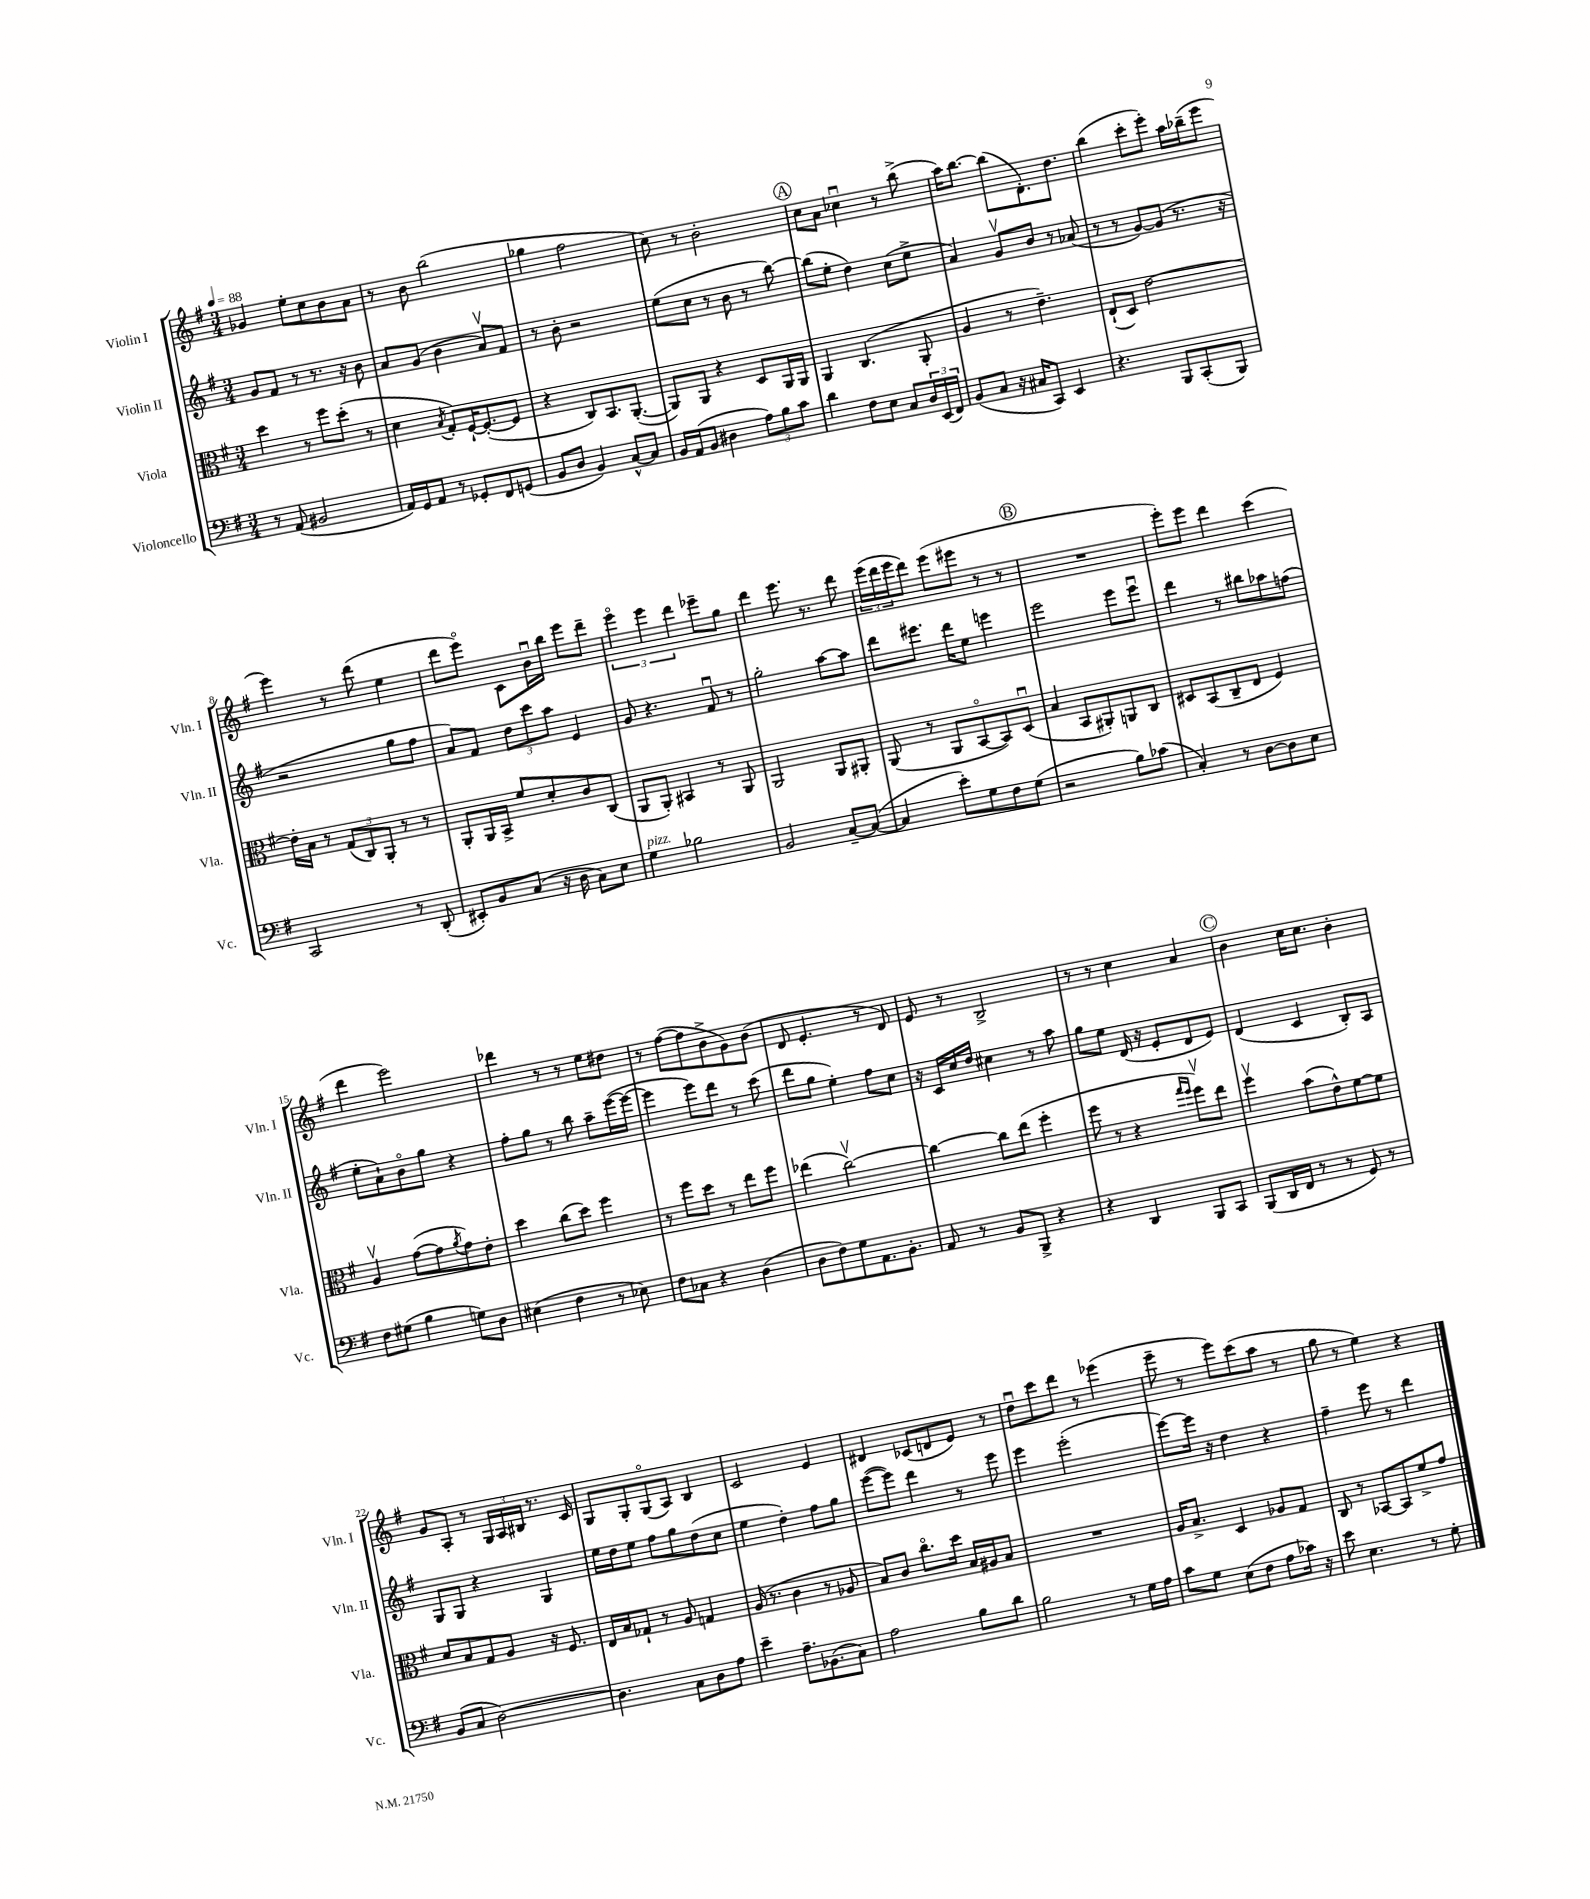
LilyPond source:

<<
\new StaffGroup <<
\new Staff = "s0" \with { instrumentName = "Violin I" shortInstrumentName = "Vln. I" } {
    \clef treble \key g \major \numericTimeSignature \time 3/4 \tempo 4 = 88
    ges'4 e''8-. c''8 b'8 a'8 |
    r8 b'8 b''2( |
    ges''4 fis''2 |
    c''8) r8 b'2-. |
    \mark \markup { \circle "A" } c''8 a'8 ces''4\downbow r8 b''8->( |
    a''16) b''8.~ b''8( d'8.-.) d''8. |
    b''4( c'''8-. e'''8-.) a''16 bes''16--( e'''8 |
    e'''4) r8 d'''8( e''4 |
    d'''8 e'''8\flageolet) c'8 b'16\downbow b''16 e'''8 d'''8-- |
    \tuplet 3/2 { e'''4\flageolet e'''4 d'''4 } ees'''8-- g''8 |
    d'''4 e'''8. r8. d'''8 |
    \tuplet 3/2 { e'''16( d'''16 e'''16 } d'''8) e'''8( eis'''8 r8 r8 |
    \mark \markup { \circle "B" } R2. |
    e'''8-.) e'''8 d'''4 c'''4( |
    d'''4 e'''2) |
    des'''4 r8 r8 e''8 dis''8 |
    r8 fis''8~( fis''8 b'8-> g'8) b'8( |
    d'8 e'4.-. r8 d'8) |
    e'8 r8 b2-> |
    r8 r8 c''4 a'4 |
    \mark \markup { \circle "C" } b'4 c''16 c''8. b'4-. |
    g'8 a8-. r8 \tuplet 3/2 { g16 a16 bis16 } r8. c'16 |
    g8 g8-. g8\flageolet( a8) b4 |
    c'2 e'4 |
    dis'4 ces'8( d'8 e'8) r8 |
    d''8\downbow c'''8 d'''8 r8 ees'''4( |
    e'''8-- r8 e'''8) c'''8( a''8 r8 |
    g''8 r8 e''4) r4 \bar "|." |
}
\new Staff = "s1" \with { instrumentName = "Violin II" shortInstrumentName = "Vln. II" } {
    \clef treble \key g \major \numericTimeSignature \time 3/4
    g'8 fis'8 r8 r8. r16 b'8 |
    a'8 g'8( b'4 a'8\upbow) fis'8 |
    r8 b'8-. r2 |
    e''8( c''8 r8 b'8 r8 b''8~) |
    \mark \markup { \circle "A" } b''8( e''8-. d''4) c''8( e''8-> |
    a'4) g'8\upbow b'8 r8 aes'8( |
    r8 r8 g'8~) g'8( r8. r16 |
    r2 g''8 fis''8 |
    a'8) fis'8 \tuplet 3/2 { d''8 c'''8 a''8 } e'4 |
    g'8 r4. fis'8\downbow r8 |
    g''2-. a''8~ a''8 |
    d'''8 eis'''8. d'''16 e''8 e'''4 |
    \mark \markup { \circle "B" } e'''2 e'''8 e'''8\downbow |
    d'''4 r8 bis''8 aes''8 f''8( |
    e''8-. a'8-!) b'8\flageolet g''8 r4 |
    fis''8-. g''8 r8 b''8 a''8-- e'''16~( e'''16~ |
    e'''4 e'''8) d'''8 r8 c'''8( |
    d'''8 g''8 e''4-.) fis''8 c''8 |
    r16 c'16 c''16 d''16 cis''4 r8 a''8 |
    g''8 e''8 d'16( r16 e'8-. d'8 e'8) |
    \mark \markup { \circle "C" } d'4( c'4 b8-.) a8 |
    g8 g8 r4 g4 |
    e''16 d''16 e''8 fis''8 g''8 d''8( c''8 |
    e''4 d''4-.) fis''8 g''8 |
    e'''8~( e'''8) d'''4 r8 e'''8 |
    e'''4 e'''2-.( |
    e'''8~) e'''16 r16 d''4 r4 |
    fis''4-- e'''8 r8 d'''4 \bar "|." |
}
\new Staff = "s2" \with { instrumentName = "Viola" shortInstrumentName = "Vla." } {
    \clef alto \key g \major \numericTimeSignature \time 3/4
    d''4 r8 fis''8 d''8-.( r8 |
    d'4 \acciaccatura { b8 } g8-.) fis16~-! fis8.~-.( fis8 |
    r4 c8) b,8. a,8.~-.( |
    a,8) a,8 r4 d8 a,16 a,16 |
    \mark \markup { \circle "A" } a,4 c4.( a,8-. |
    a4 r8 e'4.--) |
    e8-!( d8) e'2~ |
    e'16-. b16 r8 \tuplet 3/2 { g8( c8) a,8-. } r8 r8 |
    a,8-. a,16 b,16-> fis'8 d'8-. c'8 c8( |
    a,8 a,8-.) bis,4 r8 a,8 |
    a,2 a,8 ais,8-. |
    a,8( r8 a,8 b,8~\flageolet b,8) d8\downbow( |
    \mark \markup { \circle "B" } b4 b,8 ais,8-.) a,8 c8 |
    dis8 b,8( c8-- e8 fis4) |
    a4\upbow g'8~( g'8 \acciaccatura { a'8 } g'8) e'8-. |
    d''4 c''8( d''8) fis''4 |
    r8 fis''8 d''8 r8 e''8 fis''8 |
    ees''4( c''2~\upbow) |
    c''4~ c''8 e''8( fis''4-. |
    fis''8 r8 r4 \grace { g''16 fis''16 } fis''8\upbow) e''8 |
    \mark \markup { \circle "C" } fis''4\upbow b'8( e'8-^) fis'8~ fis'8 |
    d'8 b8 g8 a8 r16 fis8. |
    e16 b16 ges8-! r8 a8 g4 |
    a16( r8. c'4 r8 aes8 |
    b8) c'8 c''8.\flageolet d''16 b16 ais16 b8 |
    R2. |
    a16 b8.-> d4 aes8 g8 |
    c8 r8 bes,8~ bes,8 fis'8-> g'8 \bar "|." |
}
\new Staff = "s3" \with { instrumentName = "Violoncello" shortInstrumentName = "Vc." } {
    \clef bass \key g \major \numericTimeSignature \time 3/4
    r8 a,8( bis,2 |
    a,16) g,16 a,8 r8 ges,8-. fis,8 g,8( |
    b,8 d8 b,4) c8~-^ c8 |
    b,16 a,16( b,8 dis4 \tuplet 3/2 { a8) b8 c'8 } |
    \mark \markup { \circle "A" } d'4 fis8 e8 c8 \tuplet 3/2 { d16 e,16( fis,16) } |
    b,8( c8 r16 cis16 c,8) e,4 |
    r4. b,,8 c,8-.( b,,8) |
    c,2 r8 d,8-.( |
    eis,8-.) b,8 c8( r16 d16 c8) e8 |
    g4^\markup { \italic "pizz." } bes2 |
    b,2 c8~-- c8~( |
    c4 e'8-.) g8 fis8 g8( |
    \mark \markup { \circle "B" } r2 b8) ces'8( |
    c4-.) r8 d8~ d8 e8 |
    fis8 gis8( b4 g8) d8 |
    eis4( fis4 r8 ees8) |
    fis8 ces8 r4 d4( |
    d8 fis8) g8 a,8. b,8.-. |
    a,8 r8 b,8 b,,8-> r4 |
    r4 d,4 b,,8 c,8 |
    \mark \markup { \circle "C" } b,,8( d,16 fis,16 r8 r8 g,8) r8 |
    b,8( c8 d2~) |
    d4. c8 d8 a8 |
    e'4-- a8.-- bes,8.( c8) |
    a2 b8 d'8 |
    b2 r8 g16 a16 |
    c'8 g8 e8( fis8 a8 ces'16) r16 |
    e'8 e4. r8 g8-. \bar "|." |
}
>>
>>
